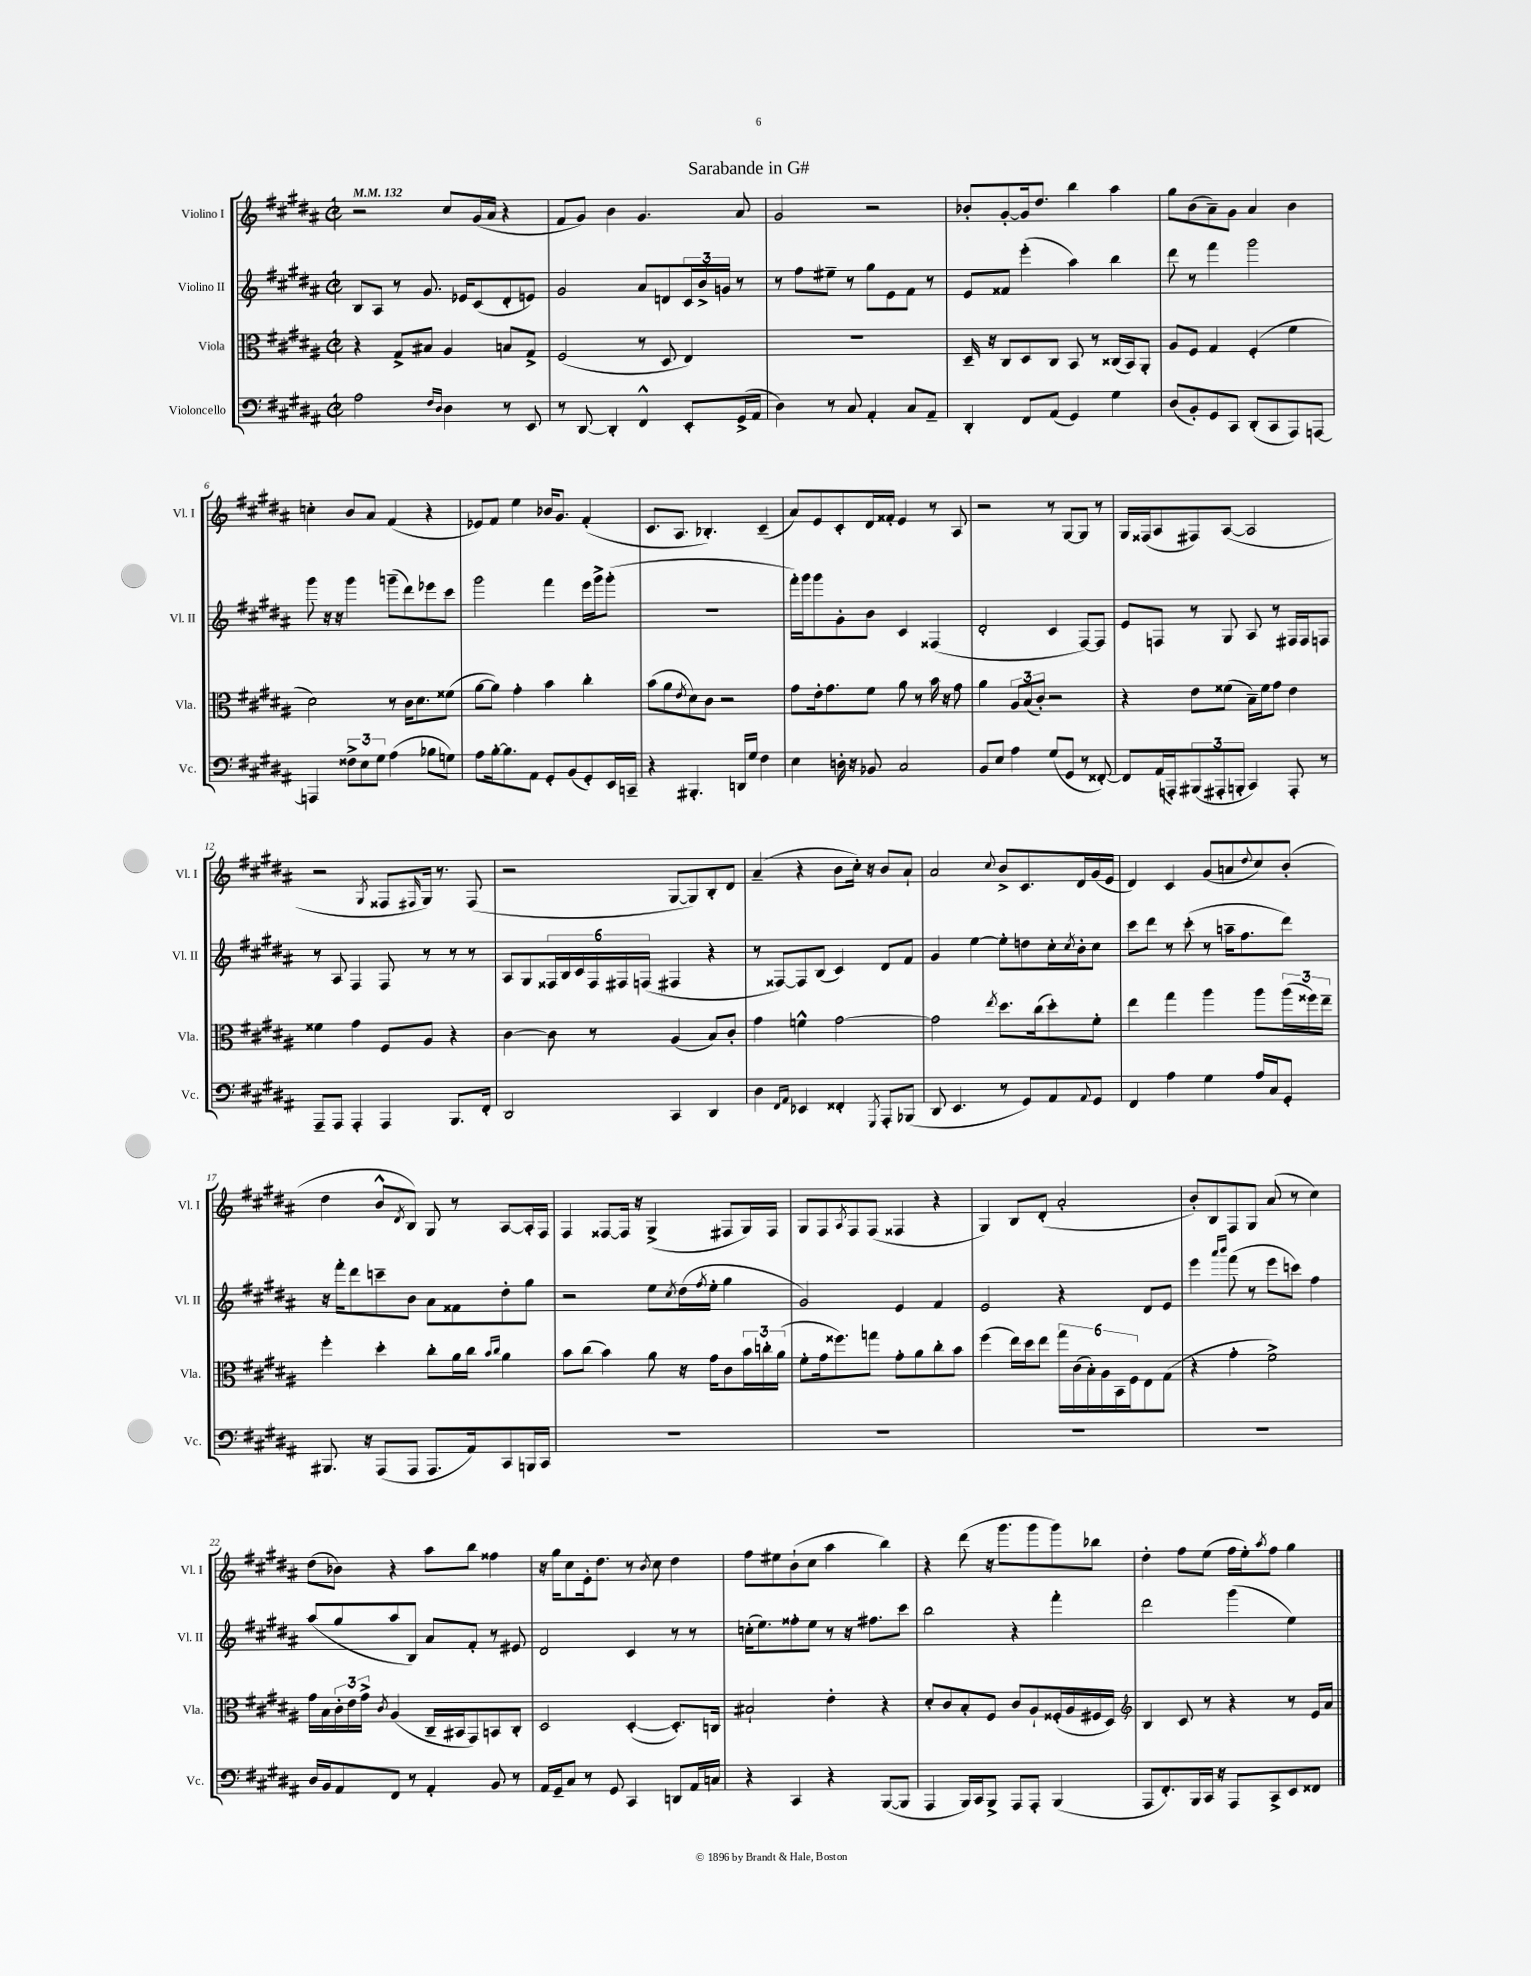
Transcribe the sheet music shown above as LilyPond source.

\header { title = "Sarabande in G#" }
<<
\new StaffGroup <<
\new Staff = "s0" \with { instrumentName = "Violino I" shortInstrumentName = "Vl. I" } {
    \clef treble \key b \major \defaultTimeSignature \time 2/2 \tempo 4 = 132
    r2 cis''8 gis'16( ais'16 r4 |
    fis'8 gis'8) b'4 gis'4. ais'8 |
    gis'2 r2 |
    bes'8-. gis'8~-. gis'16 dis''8. b''4 ais''4 |
    gis''8 b'8( ais'8--) gis'8 ais'4 b'4 |
    c''4-. b'8 ais'8 fis'4( r4 |
    ees'8) fis'8 e''4 bes'16 gis'8. fis'4-.( |
    cis'8. ais8. bes4.-.) cis'4--( |
    ais'8) e'8 cis'8-. dis'16 fisis'16-. e'4 r8 ais8 |
    r2 r8 gis8~ gis8 r8 |
    gis16 fisis16( ais8 fis8) ais8~( ais2 |
    r2 \acciaccatura { gis8 } fisis8 \grace { fis16 } gis16) r8. fis8( |
    r2 gis8~ gis8) b8-. dis'8 |
    ais'4--( r4 b'8 cis''16-.) r16 b'8 ais'8-! |
    ais'2 \appoggiatura { cis''8 } b'8-> cis'8. dis'16 gis'16( e'16 |
    dis'4) cis'4 gis'8( a'8 \appoggiatura { dis''8 } cis''8) b'8-.( |
    dis''4 b'8-^ \acciaccatura { dis'8 } b8) gis8 r8 ais8~ ais16-. fis16 |
    fis4 fisis8~ fisis16 r16 gis4->( fis8 gis16) fis16 |
    gis8 fis8 \acciaccatura { ais8 } fis8 fis8( fisis4 r4 |
    gis4) b8 dis'8-.( ais'2-. |
    b'8-.) b8 fis8 gis8 ais'8( r8 cis''4) |
    dis''8( bes'8) r4 ais''8 b''8 fisis''4 |
    r16 gis''16 cis''8 e'16-. dis''8. r8 \acciaccatura { b'8 } cis''8 dis''4 |
    fis''8 eis''8 b'8-!( cis''8 ais''4 b''4) |
    r4 dis'''8( r16 gis'''8. gis'''8 gis'''8) bes''8 |
    dis''4-. fis''8 e''8( fis''16 e''16-.) \acciaccatura { ais''8 } fis''8 gis''4 \bar "|." |
}
\new Staff = "s1" \with { instrumentName = "Violino II" shortInstrumentName = "Vl. II" } {
    \clef treble \key b \major \defaultTimeSignature \time 2/2
    b8 ais8 r8 gis'8. ees'16 cis'8( dis'8-. e'8) |
    gis'2 ais'8 d'8 \tuplet 3/2 { cis'16 b'16-> g'16 } r8 |
    r8 fis''8 eis''8-- r8 gis''8 e'8 fis'8 r8 |
    e'8 fisis'8 e'''4-.( ais''4) b''4 |
    dis'''8 r8 fis'''4 gis'''2 |
    gis'''8 r16 r16 gis'''4 g'''8--( dis'''8) ees'''8 cis'''8 |
    gis'''2 fis'''4 e'''16 gis'''16-> gis'''8-.( |
    R1 |
    fis'''16-.) gis'''16 gis'''8 gis'8-. b'8 cis'4 fisis4( |
    dis'2-. cis'4 fis8~) fis8 |
    e'8 f8 r8 gis8 ais8 r8 fis16 fis16 f8 |
    r8 ais8 fis4 fis8 r8 r8 r8 |
    ais8 gis8 \tuplet 6/4 { fisis16 b16 cis'16 fisis16 fis16 f16( } fis4 r4 |
    r8 fisis8~) fisis8 b8( cis'4) dis'8 fis'8 |
    gis'4 e''4~ e''8-. d''8 cis''16-. \acciaccatura { cis''8 } b'16-. cis''8 |
    cis'''8 dis'''8 r8 cis'''8-.( r8 a''16-- fis''8. dis'''8) |
    r16 fis'''16-. dis'''8 c'''8-- b'8 ais'8 fisis'8 dis''8-. gis''8 |
    r2 e''8 \acciaccatura { cis''8 } dis''16( \acciaccatura { fis''8 } e''16-. gis''4 |
    gis'2) e'4 fis'4 |
    e'2 r4 dis'8 e'8 |
    e'''4 \grace { ais'''16 b'''16 } fis'''8( r8 e'''8 c'''8) fis''4 |
    ais''8( gis''8 ais''8 b8) ais'8 fis'8-. r8 eis'8 |
    dis'2 cis'4 r8 r8 |
    c''16-.( e''8.) fisis''8-. e''8 r8 r16 fis''8. cis'''8 |
    b''2 r4 fis'''4-. |
    dis'''2 gis'''4( e''4) \bar "|." |
}
\new Staff = "s2" \with { instrumentName = "Viola" shortInstrumentName = "Vla." } {
    \clef alto \key b \major \defaultTimeSignature \time 2/2
    r4 gis8-> bis8 ais4 b8 gis8-> |
    fis2( r8 dis8 e4) |
    R1 |
    dis16-- r16 cis8 dis8 cis8 b,8 r8 cisis16( b,16) ais,8-. |
    ais8 fis8 gis4 fis4-.( fis'4 |
    dis'2) r8 cis'16 dis'8. fisis'8( |
    ais'8~ ais'8) gis'4-. b'4 cis''4-. |
    b'8( ais'8 \acciaccatura { e'8 } dis'8) cis'8 r2 |
    gis'8 e'16-. gis'8. fis'8 ais'8 r8 b'16 r16 gis'8 |
    ais'4 \tuplet 3/2 { ais8 b8( cis'8-.) } r2 |
    r4 e'8 fisis'8( b16--) fisis'16 gis'8 e'4 |
    fisis'4 gis'4 fis8 ais8 r4 |
    cis'4~ cis'8 r8 ais4( b8) cis'8-. |
    gis'4 f'4-^ gis'2~ |
    gis'2 \acciaccatura { e''8 } dis''8. cis''16( dis''8-.) fis'8-. |
    e''4 gis''4 ais''4 ais''8 \tuplet 3/2 { ais''16( fisis''16) e''16-- } |
    fis''4-. dis''4-. cis''8-. ais'16 cis''16 \grace { b'16 cis''16 } ais'4 |
    b'8 cis''8( b'4) ais'8 r16 gis'16 cis'8 \tuplet 3/2 { b'16 c''16-. ais'16( } |
    fis'8-. gis'16 fisis''8.) g''8 gis'8-. ais'8 cis''8-. b'8 |
    fis''4( e''16) dis''16 e''8 \tuplet 6/4 { gis''16 cis'16( b16-.) ais16 b,16 fis16 } e8 gis8( |
    r4 gis'4-. fis'2->) |
    gis'16 b16 \tuplet 3/2 { cis'16-. e'16 gis'16-> } \acciaccatura { cis'8 } ais4( cis16-- bis,16 gis,8) b,8 cis8-. |
    dis2 dis4~-.( dis8.-.) c16 |
    bis2-! e'4-. r4 |
    dis'8-. cis'8 b8-. fis8 cis'8 ais8-! fisis16-.( ais16 fis16 dis16) |
    \clef treble b4 cis'8 r8 r4 r8 e'16 ais'16 \bar "|." |
}
\new Staff = "s3" \with { instrumentName = "Violoncello" shortInstrumentName = "Vc." } {
    \clef bass \key b \major \defaultTimeSignature \time 2/2
    ais2 \grace { fis16 dis16 } dis4 r8 e,8 |
    r8 dis,8~ dis,4-. fis,4-^ e,8-. gis,16->( ais,16 |
    dis4) r8 cis8 ais,4-. cis8 ais,8-- |
    dis,4-. fis,8 ais,8( gis,4) gis4 |
    dis8( b,8-.) gis,8 cis,8 dis,8-.( cis,8 ais,,8) a,,8~ |
    a,,4 \tuplet 3/2 { fisis8-> e8 gis8 } ais4( bes8 g8) |
    ais8 b16~-. b8. ais,8 gis,8-. b,8( gis,8-.) e,16 c,16-- |
    r4 bis,,4.-. d,16 gis16 fis4 |
    e4 d16-. r16 bes,8 cis2 |
    b,8 e8 ais4 gis8( gis,8 r8 fisis,8~-.) |
    fisis,8 ais,16( a,,16-.) \tuplet 3/2 { bis,,8( ais,,8-. b,,8-. } cis,4) ais,,8-. r8 |
    ais,,8-- ais,,8 ais,,4-. ais,,4 b,,8. fis,16-. |
    dis,2 cis,4 dis,4 |
    dis4 \grace { fis,16 ais,16 } ees,4 fisis,4-. \acciaccatura { gis,,8 } ais,,8-. bes,,8( |
    dis,8 e,4. r8 gis,8) ais,8 \appoggiatura { ais,8 } gis,8 |
    fis,4 ais4 gis4 ais16 cis16 gis,8-. |
    bis,,8. r16 ais,,8( ais,,8 ais,,8. ais,16) cis,8 b,,16 cis,16 |
    R1 |
    R1 |
    R1 |
    R1 |
    dis16 b,16 ais,8 fis,8 r8 ais,4-. b,8 r8 |
    ais,16 gis,16-- cis8 r8 gis,8 cis,4 d,8 ais,16 c16 |
    r4 cis,4 r4 b,,8~( b,,8 |
    ais,,4 b,,16) cis,16 b,,8-> ais,,8 ais,,8-. b,,4( |
    ais,,8 fis,8.-.) b,,16 cis,16 r16 ais,,8 cis,8-> e,8 fisis,8 \bar "|." |
}
>>
>>
